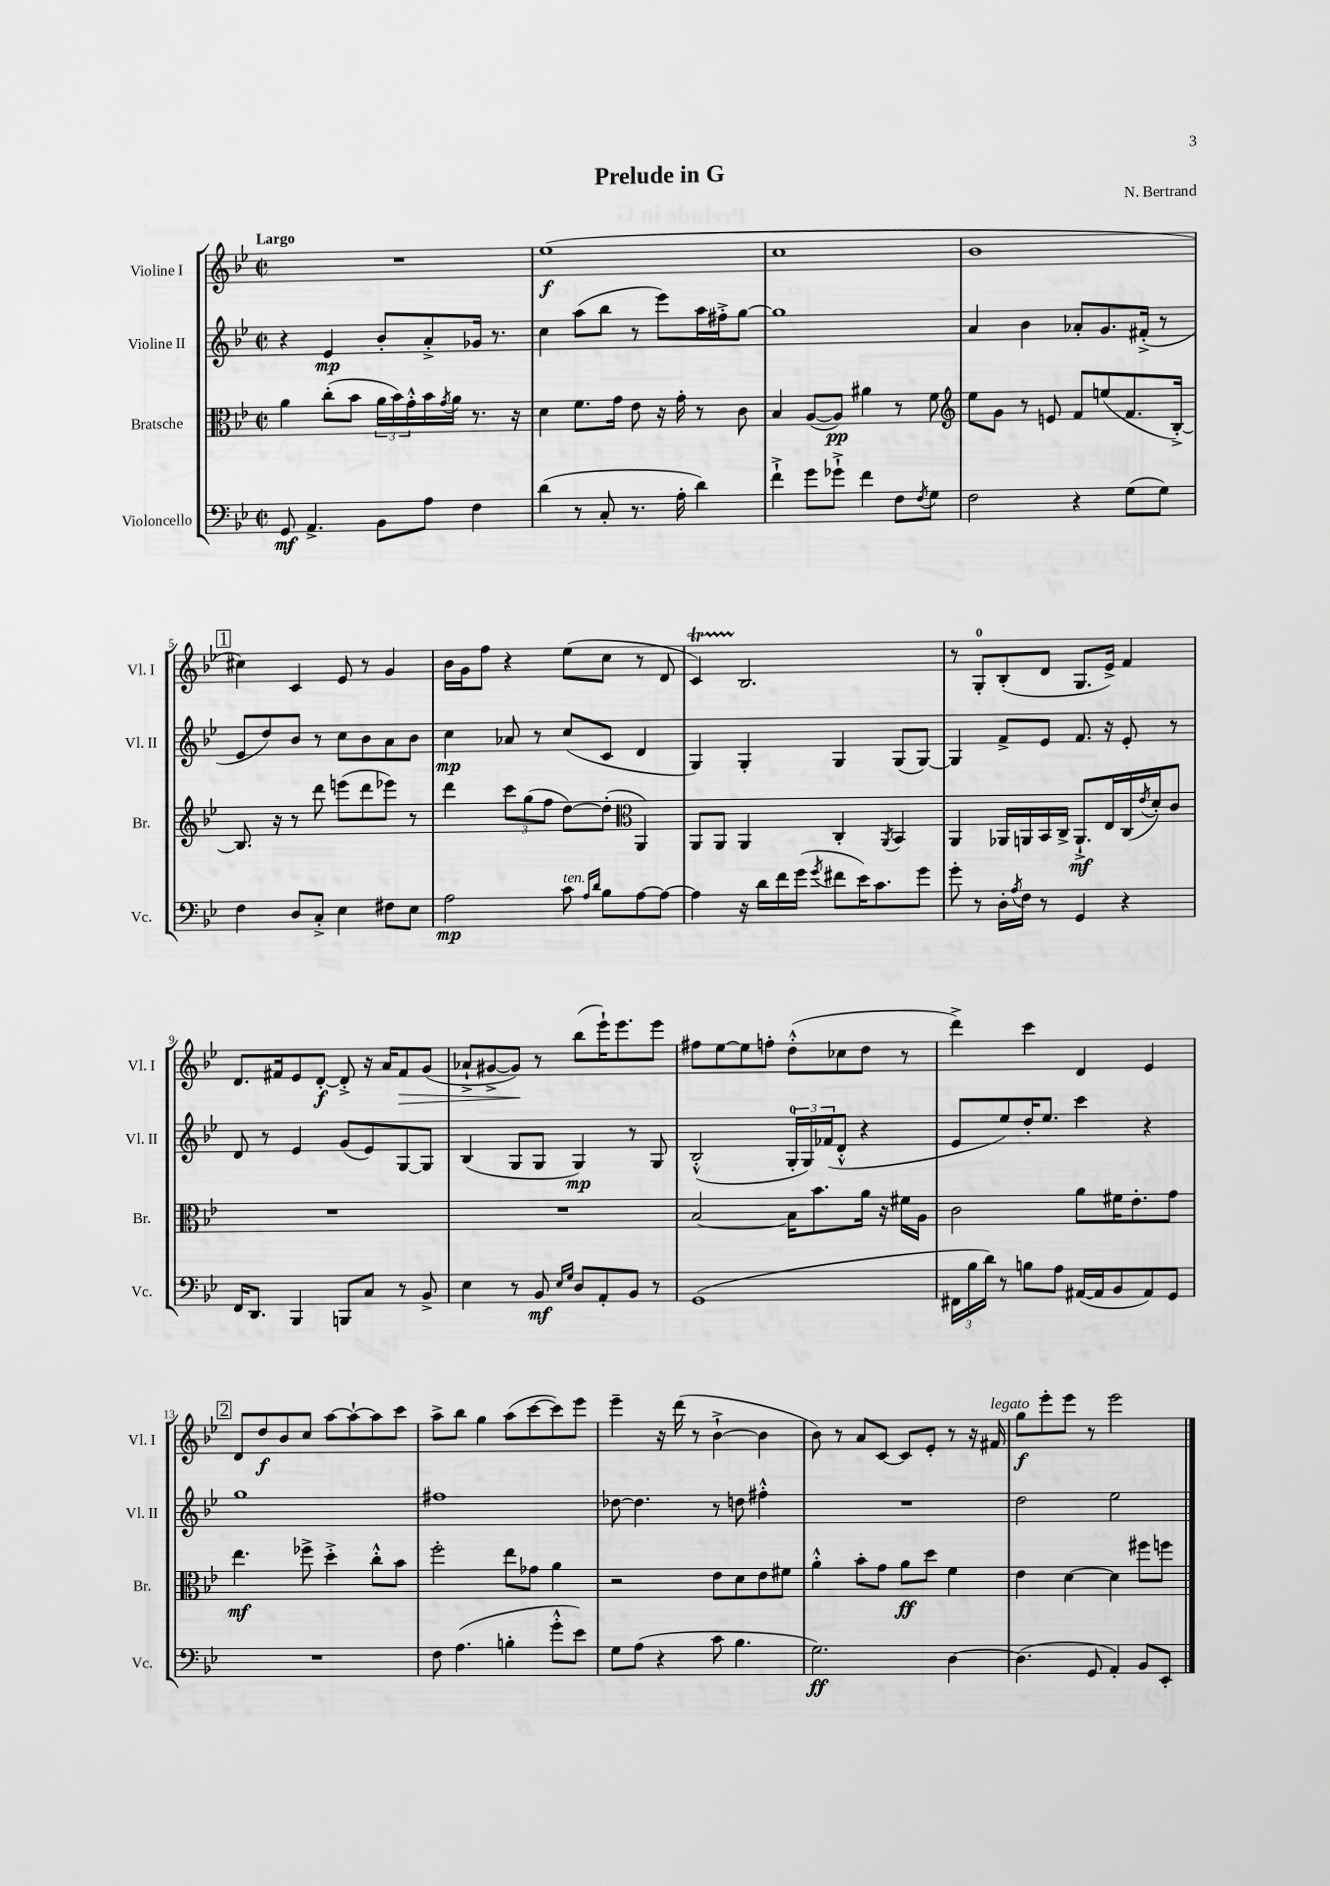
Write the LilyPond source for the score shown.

\header { title = "Prelude in G" composer = "N. Bertrand" }
<<
\new StaffGroup <<
\new Staff = "s0" \with { instrumentName = "Violine I" shortInstrumentName = "Vl. I" } {
    \clef treble \key bes \major \defaultTimeSignature \time 2/2 \tempo "Largo"
    R1 |
    ees''1\f( |
    c''1 |
    bes'1 |
    \mark \markup { \box "1" } cis''4) c'4 ees'8 r8 g'4 |
    bes'16 g'16 f''8 r4 ees''8( c''8 r8 d'8 |
    c'4\startTrillSpan) bes2.\stopTrillSpan |
    r8 g8-0-. bes8-.( d'8 g8. ees'16->) f'4 |
    d'8. fis'16 ees'8 d'8~-.\f d'8-.-> r16 a'16 fis'8\> g'8( |
    aes'8-!-> gis'8~-> gis'8\!) r8 bes''8( ees'''16-!) ees'''8. ees'''8 |
    fis''8 ees''8~ ees''8 f''8-. d''8-.-^( ces''8 d''8 r8 |
    d'''4->) c'''4 d'4 ees'4 |
    \mark \markup { \box "2" } d'8 d''8\f bes'8 c''8 a''8~ a''8~-! a''8 c'''8 |
    a''8-> bes''8 g''4 a''8( c'''8~ c'''8) ees'''8 |
    ees'''4-- r16 d'''16( r8 bes'4~-!-> bes'4 |
    bes'8) r8 a'8 c'8~ c'8 ees'8-. r8 r16 fis'16^\markup { \italic "legato" } |
    g''8\f ees'''8-. ees'''8 r8 ees'''2 \bar "|." |
}
\new Staff = "s1" \with { instrumentName = "Violine II" shortInstrumentName = "Vl. II" } {
    \clef treble \key bes \major \defaultTimeSignature \time 2/2
    r4 ees'4\mp bes'8-. a'8-.-> ges'16 r8. |
    c''4 a''8( bes''8 r8 ees'''8) a''16 fis''16-.-> g''8~ |
    g''1 |
    a'4 bes'4 aes'8-. g'8. fis'16-.->( r8 |
    \mark \markup { \box "1" } ees'8 d''8) bes'8 r8 c''8 bes'8 a'8 bes'8 |
    c''4\mp aes'8 r8 c''8( c'8 d'4 |
    g4) g4-. g4 g8( g8~) |
    g4 f'8-> ees'8 f'8. r16 ees'8-. r8 |
    d'8 r8 ees'4 g'8( ees'8) g8~ g8 |
    bes4( g8 g8 g4\mp) r8 g8 |
    bes2-.-^( \tuplet 3/2 { g16-0-. g16) fes'16( } d'8-.-^ r4 |
    ees'8 ees''8) d''16-. ees''8. c'''4 r4 |
    \mark \markup { \box "2" } g''1 |
    fis''1 |
    des''8~ des''4. r8 d''8 fis''4-.-^ |
    R1 |
    d''2 ees''2 \bar "|." |
}
\new Staff = "s2" \with { instrumentName = "Bratsche" shortInstrumentName = "Br." } {
    \clef alto \key bes \major \defaultTimeSignature \time 2/2
    a'4 c''8-.( bes'8 \tuplet 3/2 { a'16 bes'16) g'16-.-^ } bes'16 \acciaccatura { g'8 } a'16 r8. r16 |
    d'4 f'8. g'16 ees'8 r16 g'16-. r8 c'8 |
    bes4 a8~( a8\pp) ais'4 r8 f'8 |
    \clef treble ees''8 g'8 r8 e'8 f'8 e''8( f'8. bes16~-.->) |
    \mark \markup { \box "1" } bes8. r16 r8 d'''8 e'''8( d'''8 ees'''8) r8 |
    d'''4 \tuplet 3/2 { c'''8 g''8( f''8 } d''8~) d''8-.( \clef alto a,4) |
    a,8 a,8 a,4 c4-. \acciaccatura { a,8 } bes,4 |
    a,4 aes,16 a,16 bes,16 c16-> a,8.-!->\mf ees16 c16( \acciaccatura { ees'8 } d'16-.) c'8 |
    R1 |
    R1 |
    bes2~ bes16 bes'8. a'16 r16 fis'16 a16 |
    c'2 a'8 fis'16 ees'8.-. g'8 |
    \mark \markup { \box "2" } ees''4.\mf fes''8-> d''4-.-> c''8-.-^ bes'8 |
    f''2-. ees''8 ges'8 a'4 |
    r2 ees'8 d'8 ees'8 fis'8 |
    a'4-.-^ bes'8-. g'8 a'8\ff d''8 f'4 |
    ees'4 d'4~ d'4 fis''8 f''8 \bar "|." |
}
\new Staff = "s3" \with { instrumentName = "Violoncello" shortInstrumentName = "Vc." } {
    \clef bass \key bes \major \defaultTimeSignature \time 2/2
    g,8\mf a,4.-> bes,8 a8 f4 |
    d'4( r8 c8-. r8. a16-. d'4) |
    f'4-!-> g'8 ges'8-!-> f'4 f8 \acciaccatura { f8 } g8 |
    f2 r4 g8( g8) |
    \mark \markup { \box "1" } f4 d8 c8-.-> ees4 fis8 ees8 |
    a2\mp c'8^\markup { \italic "ten." } \grace { a16 d'16 } bes8 a8~ a8~ |
    a4 r16 d'16 f'16 g'16( \acciaccatura { g'8 } fis'8 ees'16) c'8. g'8 |
    g'8-. r8 d16-. \acciaccatura { a8 } f16 r8 g,4 r4 |
    f,16 d,8. bes,,4 b,,8 c8 r8 bes,8-> |
    ees4 r8 bes,8\mf \grace { ees16 g16 } d8 a,8-. bes,8 r8 |
    g,1( |
    \tuplet 3/2 { fis,16 bes16 d'16) } r8 b8 a8 ais,16~( ais,16 bes,8 ais,8) g,8 |
    \mark \markup { \box "2" } R1 |
    f8 a4.( b4-. g'8-.-^ ees'8) |
    g8 a8( r4 c'8 bes4. |
    g2.\ff) d4~ |
    d4.( g,8 a,4-.) bes,8 ees,8-. \bar "|." |
}
>>
>>
